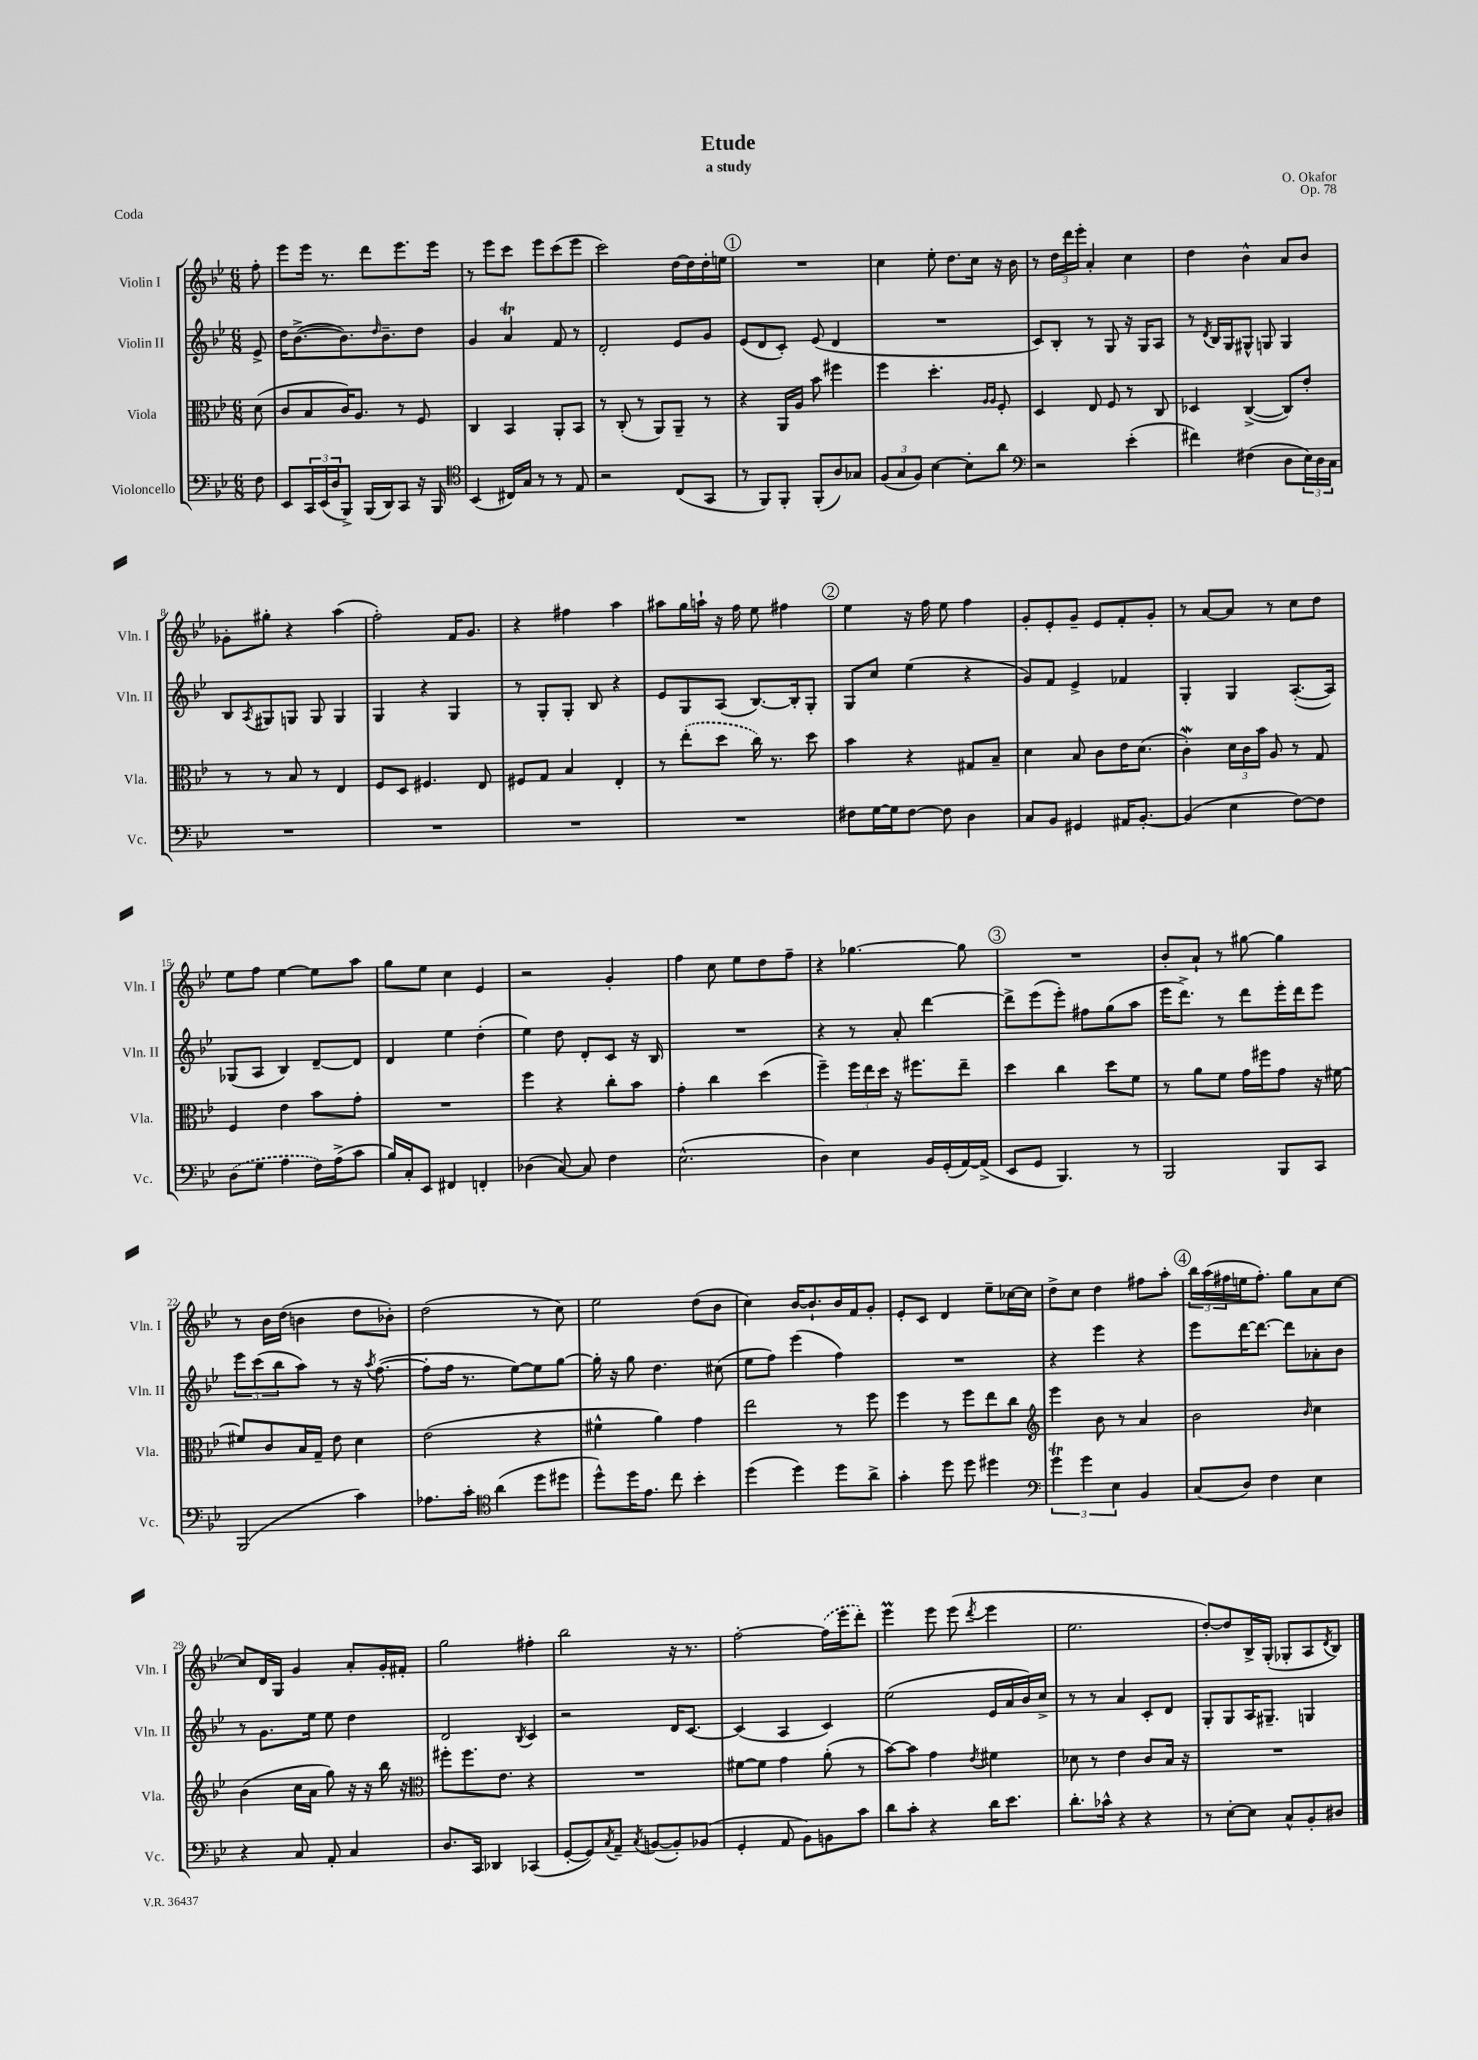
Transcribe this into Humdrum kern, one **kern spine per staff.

**kern	**kern	**kern	**kern
*staff4	*staff3	*staff2	*staff1
*clefF4	*clefC3	*clefG2	*clefG2
*k[b-e-]	*k[b-e-]	*k[b-e-]	*k[b-e-]
*M6/8	*M6/8	*M6/8	*M6/8
8F\	(8d\	8e-^/	8ff'\
=	=	=	=
8EE-/L	8c/L	16dd\LK	8eee-\L
.	.	([8.b-^\	.
24CC/L	8B-/	.	16eee-\Jk
(24EE-/	.	.	.
.	.	.	8.r
24D/J	.	.	.
8BBB-^/J)	16c/K)	8.b-\])	.
.	8.A/J	.	.
(16BBB-/LL	.	.	8ddd\L
.	.	16qqdd/	.
16DD/J)	.	8.b-~\	.
8CC/J	8r	.	8.eee-\
16r	8F/	8dd\J	.
16BBB-/	.	.	16eee-\Jk
=	=	=	=
*clefC4	*	*	*
(4BB-/	4C/	4g/	8r
.	.	.	8eee-\L
16C#/LL)	4BB-/	4a/	8ccc\J
16G/JJ	.	.	.
8r	.	.	8eee-\L
8r	8AA'/L	8f/	(8ccc\
8E-/	8BB-/J	8r	8eee-\J
=	=	=	=
2r	8r	2d'/	2ccc\)
.	(8C'/	.	.
.	8r	.	.
.	8AA/L)	.	.
(8C/L	8AA~/J	8e-/L	[16dd\LL
.	.	.	16dd\]
8GG/J	8r	8g/J	16dd'\
.	.	.	16ee\JJ
=	=	=	=
8r	4r	(8e-/L	2.r
8FF/L)	.	8d/	.
8FF'/J	16AA/LL	8c'/J)	.
.	16A/JJ	.	.
(8FF'/L	8b-\	(8e-/	.
8A/)	4ff#\	4d/	.
8G-/J	.	.	.
=	=	=	=
(12F/L	4ff\	2.r	4cc\
12G/	.	.	.
12F/J)	.	.	.
[4B-\	4.dd'\	.	8ee-'\
.	.	.	8.dd\L
8B-'\]L	.	.	.
.	.	.	16cc\Jk
.	16qqA/LL	.	.
.	16qqA/JJ	.	.
8a\J	8F'/	.	16r
.	.	.	16b-\
=	=	=	=
*clefF4	*	*	*
2r	4D/	8c/L)	8r
.	.	8B-'/J	24dd\LL
.	.	.	24ddd\
.	.	.	24eee-'\JJ
.	8E-/	8r	4a'/
.	8F/	8G/	.
(4e-'\	8r	16r	4cc\
.	.	16G/LK	.
.	8C/	8A/J	.
=	=	=	=
4f#\)	4D-/	8r	4dd\
.	.	8qd/	.
.	.	16B-/LL	.
.	.	16G/J	.
(4F#\	([4C^/	8G#^^/J	4b-^^\
.	.	8G/	.
8D\L	8C/]L)	4G/	8a/L
24E-\L)	8e-'/J	.	8b-/J
24D\	.	.	.
24C\JJ	.	.	.
=	=	=	=
2.r	8r	8B-/L	8g-'\L
.	.	8qA/	.
.	8r	8G#/	8gg#'\J
.	8B-/	8G/J	4r
.	8r	8G/	.
.	4E-/	4G/	(4aa\
=	=	=	=
2.r	8F/L	4G/	2ff'\)
.	8D/J	.	.
.	4.F#/	4r	.
.	.	4G/	16f/LK
.	.	.	8.g/J
.	8E-/	.	.
=	=	=	=
2.r	8F#/L	8r	4r
.	8G/J	8G'/L	.
.	4B-/	8G'/J	4ff#\
.	.	8B-/	.
.	4E-'/	4r	4aa\
=	=	=	=
2.r	8r	8e-/L	8aa#\L
.	(8ee-'\L	8G/	16gg\L
.	.	.	16aa`\JJ
.	8dd\J	(8A/J	16r
.	.	.	16ff\
.	16cc\)	[8.B-/L)	8ee-\
.	8.r	.	.
.	.	.	4ff#\
.	.	16B-'/]k	.
.	8dd\	8G'/J	.
=	=	=	=
8F#\L	4b-\	8G/L	4ee-\
[16G\L	.	8cc/J	.
16G\]J	.	.	.
[8F#\J	4r	(4ee-\	16r
.	.	.	16ff\
8F#\]	.	.	8ee-\
4D\	8G#/L	4r	4ff\
.	8B-~/J	.	.
=	=	=	=
8C/L	4d\	8g/L)	8g'/L
8BB-/J	.	8f/J	8e-'/
4GG#/	8B-/	4e-^/	8g~/J
.	8c\L	.	8e-/L
16AA#/LK	16e-\K	4f-/	8f'/
[8.BB-'/J	(8.d\J	.	.
.	.	.	8g'/J
=	=	=	=
(4BB-/]	4c'\)	4G'/	8r
.	.	.	[8a/L
4E-\	24d\LL	4G/	8a/]J
.	24c\	.	.
.	24b-\JJ	.	.
.	8A/	.	8r
[8F\L)	8r	([8.A'/L	8cc\L
8F\]J	8G/	.	8dd\J
.	.	16A/]Jk)	.
=	=	=	=
(8D\L	4F/	(8G-/L	8ee-\L
8G\J	.	8A/J	8ff\J
4A\	4e-\	4B-/)	[4ee-\
16F\LL)	8b-\L	[8d~/L	8ee-\]L
(16A^\J	.	.	.
8c\J	8g'\J	8d/]J	8aa\J
=	=	=	=
16B-/LL)	2.r	4d/	8gg\L
16C'/J	.	.	.
8EE-/J	.	.	8ee-\J
4FF#/	.	4ee-\	4cc\
4FF'/	.	(4dd'\	4e-/
=	=	=	=
(4D-\	4ff\	4ee-\)	2r
[8C/)	4r	8dd\	.
8C/]	.	8d'/L	.
4F\	8cc'\L	8c/J	4g'/
.	8b-\J	16r	.
.	.	16B-/	.
=	=	=	=
(2.E-^^\	4g'\	2.r	4ff\
.	4cc\	.	8cc\
.	.	.	8ee-\L
.	(4dd\	.	8dd\
.	.	.	8ff~\J
=	=	=	=
4D\)	4ff~\)	4r	4r
4E-\	24ff\LL	8r	[4.gg-\
.	24ee-\	.	.
.	24dd\JJ	.	.
.	16r	8a'/	.
.	8.ff#\L	.	.
16BB-/LL	.	[4ddd\	.
(16GG'/	.	.	.
[16AA/)	8ee-~\J	.	8gg-\]
(16AA^/]JJ	.	.	.
=	=	=	=
8EE-/L	4dd\	8ddd^\]L	2.r
8GG/J	.	(8eee-\	.
4.BBB-/)	4cc\	8eee-'\J)	.
.	.	8ff#\L	.
.	8dd\L	(8gg\	.
8r	8f\J	8aa\J	.
=	=	=	=
2BBB-/	8r	16eee-\LK	8b-'/L
.	.	8.ddd^\J)	.
.	8a\L	.	8a`/J
.	8f\J	8r	8r
.	16g\LL	8ddd\L	[8gg#\
.	16ff#\J	.	.
8BBB-/L	8g\J	16eee-'\L	4gg#\]
.	.	16ddd\J	.
8CC/J	16r	8eee-\J	.
.	[16f#\	.	.
=	=	=	=
(2BBB-/	8f#/]L	12eee-\L	8r
.	.	(12ccc\	.
.	8c/	.	16b-\LL
.	.	12bb-\	.
.	.	.	(16dd\JJ
.	16B-/L	8aa\J)	4b\
.	16G~/JJ	.	.
.	8e-\	8r	.
4c\)	4d\	16r	8dd\L
.	.	8qaa/	.
.	.	([8.ff\	.
.	.	.	8b-'\J)
=	=	=	=
8.A-\L	(2e-\	8ff'\]L	(2dd\
.	.	16ff\Jk	.
16c'\Jk	.	8.r	.
*clefC4	*	*	*
(4a\	.	.	.
.	.	[8ee-\L)	.
8dd\L	4r	8ee-\]	8r
8dd#\J	.	[8gg\J	8cc\)
=	=	=	=
8dd^^\L)	4f#^^\	16gg'\]	2ee-\
.	.	16r	.
16dd\K	.	8gg\	.
8.e-\J	.	.	.
.	4a\)	4.dd\	.
8cc\	.	.	.
4b-'\	4g\	.	(8dd\L
.	.	(8cc#\	8b-\J
=	=	=	=
(4dd\	2ee-\	8ee-\L	4cc\)
.	.	8ff\J)	.
4dd\)	.	(4eee-\	[16b-/LK
.	.	.	8.b-`/]
8dd\L	8r	4ff\)	16b-/L
.	.	.	16f/J
8a^\J	8ff\	.	8g'/J
=	=	=	=
4g'\	4ff\	2.r	8e-'/L
.	.	.	8c/J
8dd\	8r	.	4d/
8dd\	8ff\L	.	.
4dd#\	8ee-\	.	8ee-~\L
.	8cc\J	.	[16cc-\L
.	.	.	16cc-\]JJ
=	=	=	=
*clefF4	*clefG2	*	*
6g\	4eee-\	4r	8dd^\L
.	.	.	8cc\J
6g\	.	.	.
.	8b-\	4eee-\	4dd\
6E-\	.	.	.
.	8r	.	.
4BB-/	4a/	4r	8ff#\L
.	.	.	8aa'\J
=	=	=	=
(8C/L	2b-\	8eee-\L	24bb-\LL
.	.	.	(24aa\
.	.	.	24ff#\
8D/J)	.	[16ddd\K	16ee\J
.	.	8.ddd\_J	8.ff#'\J)
4F\	.	.	.
.	.	8ddd\]L	8gg\L
.	16qqb-/	.	.
4E-\	4cc\	8a-'\	8a\
.	.	8b-\J	[8cc\J
=	=	=	=
4r	(4b-\	8r	8cc/]L
.	.	8.g\L	16d/L
.	.	.	16G/JJ
8C/	16cc\LL	.	4g/
.	16a\JJ	16ee-\Jk	.
8AA'/	8gg\)	8ee-\	.
4C/	16r	4dd\	8a'/L
.	16r	.	.
.	16bb-\	.	16g'/L
.	16r	.	16f#'/JJ
=	=	=	=
*	*clefC3	*	*
8.D/L	8ff#'\L	2d/	2gg\
.	8.ff#\	.	.
16CC/Jk	.	.	.
4DD-/	.	.	.
.	8.e-\J	.	.
.	.	8qB-/	.
(4CC-/	4r	4c/	4ff#'\
=	=	=	=
[8GG'/L	2.r	2r	2bb-\
8GG/])	.	.	.
8qC/	.	.	.
8AA~/J	.	.	.
8qC/	.	.	.
([8BB/L	.	.	.
8BB'/])	.	16d/LK	16r
.	.	[8.c/J	8.r
(8BB-/J	.	.	.
=	=	=	=
4GG'/	[8f#\L	(4c/]	[2ff'\
.	8f#\]J	.	.
8AA/	4g\	4A/	.
8BB-\L)	.	.	.
8BB\	(8a'\	4c/)	(16ff\]LL
.	.	.	16eee-\J
8c\J	8r	.	8ddd'\J)
=	=	=	=
8d\L	[8b-\L)	(2ee-\	4eee-\
8c'\J	8b-\]J	.	.
4r	4g\	.	8eee-\
.	.	.	(8eee-\
.	8qe-/	.	8qddd/
16d\LK	4f#\	16e-/LL	4eee-\
8.e-\J	.	16a/	.
.	.	16b-/)	.
.	.	16cc^/JJ	.
=	=	=	=
8.d'\L	8d-\	8r	2.ee-\
.	8r	8r	.
16c-^^\Jk	.	.	.
4r	4e-\	4a/	.
4r	8c/L	8c'/L	.
.	16B-/Jk	8d/J	.
.	16r	.	.
=	=	=	=
8r	2.r	8G'/L	[8dd'/L)
[8E-'\L	.	8G/	8dd/]
8E-\]J	.	16A/K	16B-^/L
.	.	8.G#~/J	(16G'/JJ
8C^^/L	.	.	8G-'/L
8BB-'/	.	4G/	8A/
.	.	.	8qd/
8D#/J	.	.	8B-/J)
==	==	==	==
*-	*-	*-	*-
